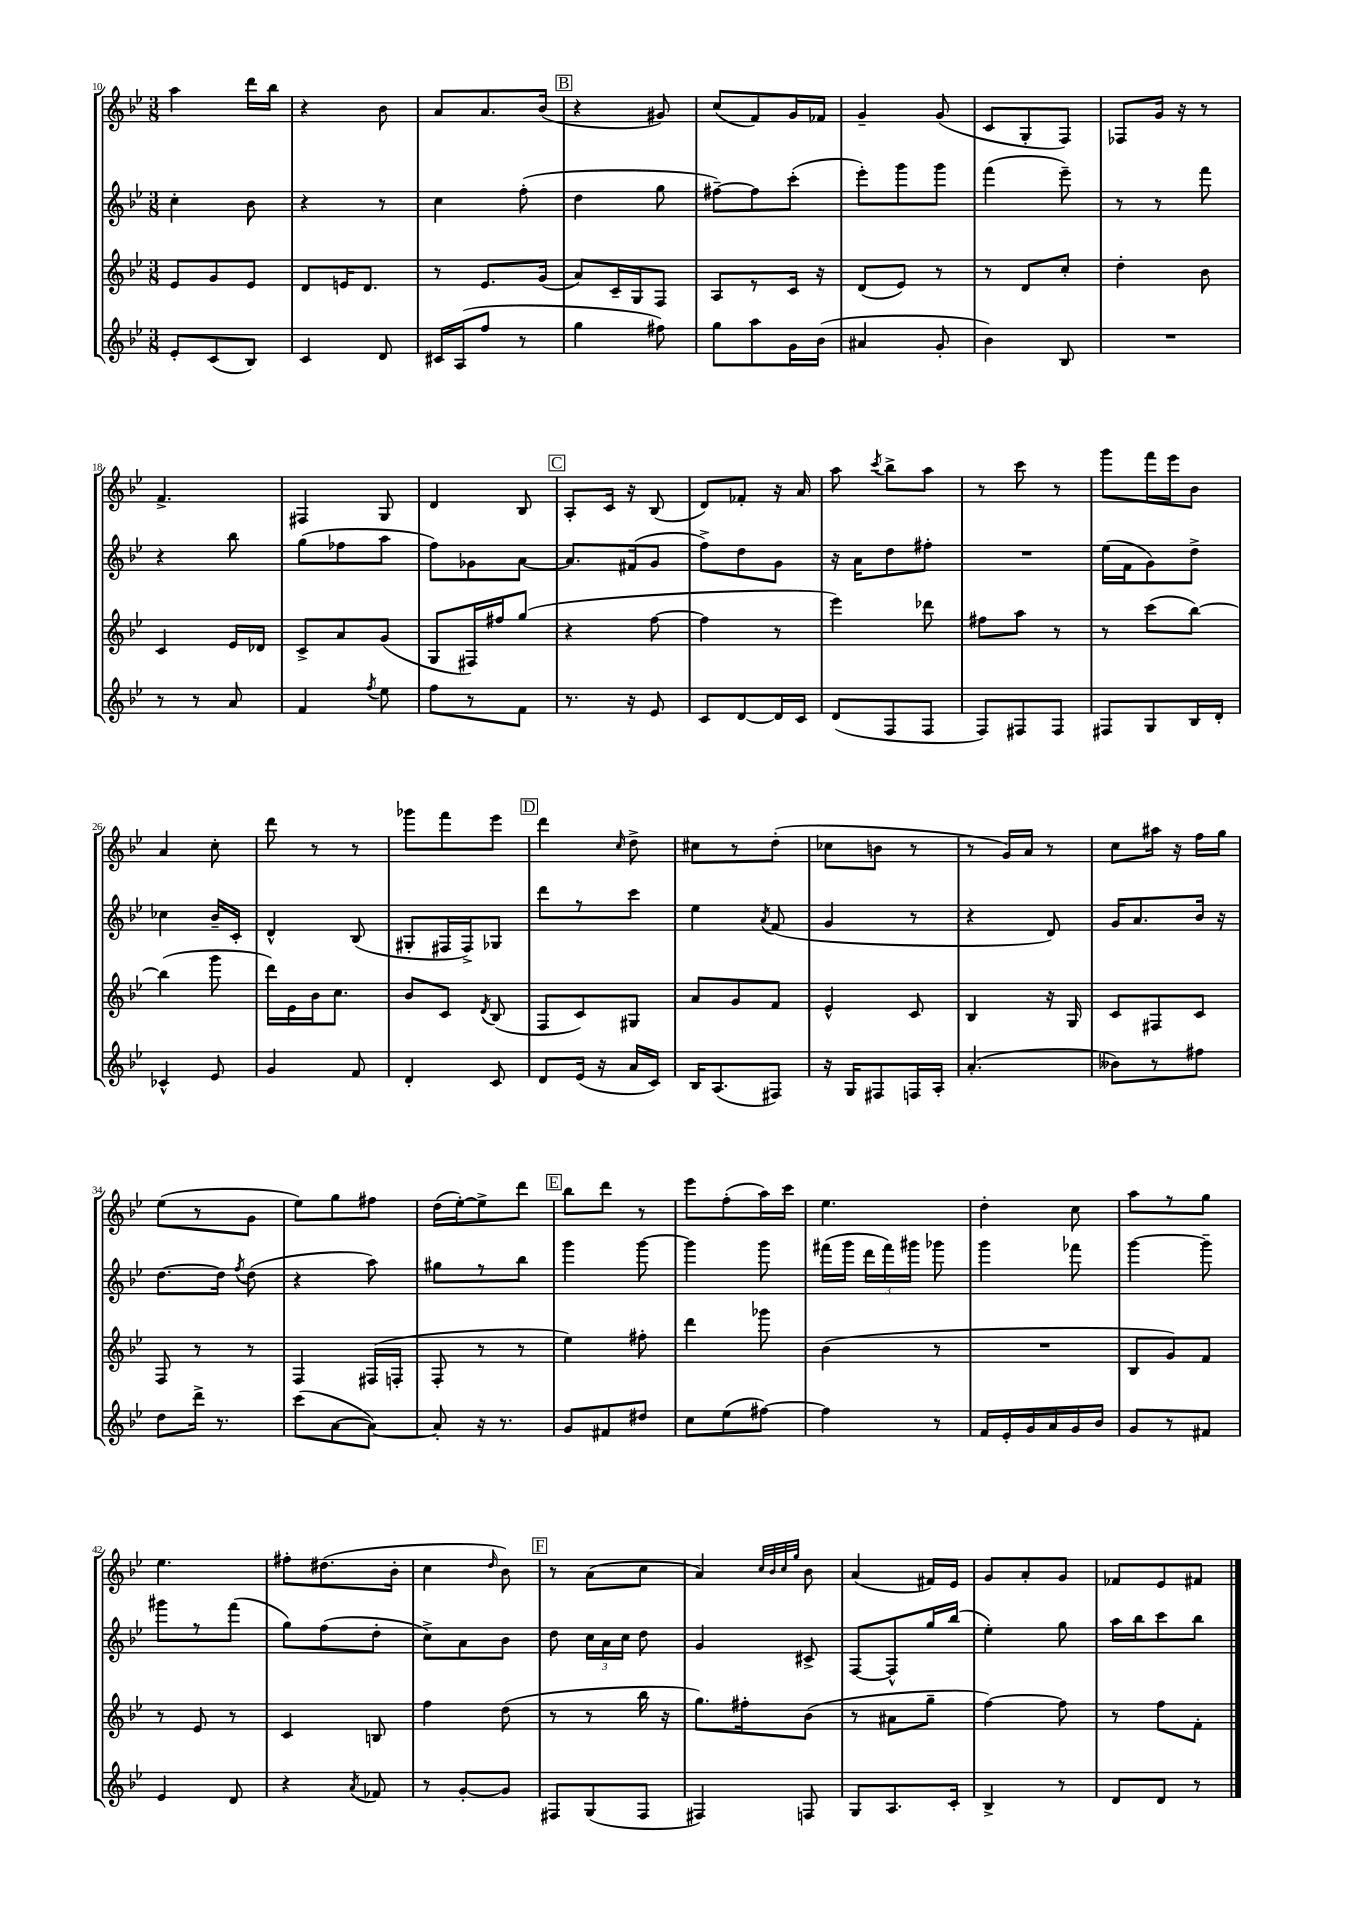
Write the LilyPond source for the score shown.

<<
\new StaffGroup <<
\new Staff = "s0" {
    \clef treble \key bes \major \numericTimeSignature \time 3/8
    \autoBeamOff a''4 d'''16[ bes''16] |
    r4 bes'8 |
    a'8[ a'8. bes'16]( |
    \mark \markup { \box "B" } r4 gis'8) |
    c''8[( f'8) g'16 fes'16] |
    g'4-- g'8( |
    c'8[ g8-. f8]) |
    fes8[ g'16] r16 r8 |
    f'4.-> |
    fis4 g8 |
    d'4 bes8 |
    \mark \markup { \box "C" } a8[-. c'16] r16 bes8( |
    d'8[) fes'8]-. r16 a'16 |
    a''8 \acciaccatura { c'''8 } bes''8[-> a''8] |
    r8 c'''8 r8 |
    g'''8[ f'''16 ees'''16 bes'8] |
    a'4 c''8-. |
    d'''8 r8 r8 |
    ges'''8[ f'''8 ees'''8] |
    \mark \markup { \box "D" } d'''4 \grace { c''16 } d''8-> |
    cis''8[ r8 d''8]-.( |
    ces''8[ b'8] r8 |
    r8 g'16[) a'16] r8 |
    c''8[ ais''16] r16 f''16[ g''16] |
    ees''8[( r8 g'8] |
    ees''8[) g''8 fis''8] |
    d''16[( ees''16~-.) ees''8-> d'''8] |
    \mark \markup { \box "E" } bes''8[ d'''8] r8 |
    ees'''8[ f''8-.( a''16) c'''16] |
    ees''4. |
    d''4-. c''8 |
    a''8[ r8 g''8] |
    ees''4. |
    fis''8[-. dis''8.( bes'16]-. |
    c''4 \grace { d''16 } bes'8) |
    \mark \markup { \box "F" } r8 a'8[( c''8] |
    a'4) \grace { c''32[ bes'32 c''32 g''32] } bes'8 |
    a'4( fis'16[) ees'16] |
    g'8[ a'8-. g'8] |
    fes'8[ ees'8 fis'8] \bar "|." |
}
\new Staff = "s1" {
    \clef treble \key bes \major \numericTimeSignature \time 3/8
    \autoBeamOff c''4-. bes'8 |
    r4 r8 |
    c''4 f''8-.( |
    \mark \markup { \box "B" } d''4 g''8 |
    fis''8[~--) fis''8 c'''8]-.( |
    ees'''8[-.) g'''8 g'''8] |
    f'''4( ees'''8--) |
    r8 r8 f'''8 |
    r4 bes''8 |
    g''8[( fes''8 a''8] |
    f''8[) ges'8 a'8]~ |
    \mark \markup { \box "C" } a'8.[ fis'16( g'8] |
    f''8[->) d''8 g'8] |
    r16 a'16[ d''8 fis''8]-. |
    R4. |
    ees''16[( f'16 g'8) d''8]-> |
    ces''4 bes'16[-- c'16]-. |
    d'4-^ bes8( |
    gis8[-. fis16 fis16->) ges8] |
    \mark \markup { \box "D" } d'''8[ r8 c'''8] |
    ees''4 \acciaccatura { a'8 } f'8( |
    g'4 r8 |
    r4 d'8) |
    g'16[ a'8. bes'16] r16 |
    d''8.[~ d''16] \acciaccatura { f''8 } d''8( |
    r4 a''8) |
    gis''8[ r8 bes''8] |
    \mark \markup { \box "E" } g'''4 g'''8~ |
    g'''4 g'''8 |
    fis'''16[( g'''16] \tuplet 3/2 { d'''16[ fis'''16) gis'''16] } ges'''8 |
    g'''4 fes'''8 |
    g'''4~ g'''8-- |
    gis'''8[ r8 f'''8]( |
    g''8[) f''8( d''8]-. |
    c''8[->) a'8 bes'8] |
    \mark \markup { \box "F" } d''8 \tuplet 3/2 { c''16[ a'16 c''16] } d''8 |
    g'4 cis'8-> |
    f8[~ f8-^ g''16 bes''16]( |
    ees''4-.) g''8 |
    a''16[ bes''16 c'''8 bes''8] \bar "|." |
}
\new Staff = "s2" {
    \clef treble \key bes \major \numericTimeSignature \time 3/8
    \autoBeamOff ees'8[ g'8 ees'8] |
    d'8[ e'16 d'8.] |
    r8 ees'8.[ g'16]( |
    \mark \markup { \box "B" } a'8[) c'16-- g16 f8] |
    a8[ r8 c'16] r16 |
    d'8[( ees'8]) r8 |
    r8 d'8[ c''8]-. |
    d''4-. bes'8 |
    c'4 ees'16[ des'16] |
    c'8[-> a'8 g'8]( |
    g8[ fis16) fis''16 g''8]( |
    \mark \markup { \box "C" } r4 f''8~ |
    f''4 r8 |
    ees'''4) des'''8 |
    fis''8[ a''8] r8 |
    r8 c'''8[( bes''8]~) |
    bes''4( g'''8 |
    d'''16[) ees'16 bes'16 c''8.] |
    bes'8[ c'8] \acciaccatura { d'8 } bes8( |
    \mark \markup { \box "D" } f8[ c'8) gis8] |
    a'8[ g'8 f'8] |
    ees'4-^ c'8 |
    bes4 r16 g16 |
    c'8[ fis8 c'8] |
    f8 r8 r8 |
    f4 fis16[( f16]-. |
    f8-. r8 r8 |
    \mark \markup { \box "E" } ees''4) fis''8-. |
    d'''4 ges'''8 |
    bes'4( r8 |
    R4. |
    bes8[ g'8) f'8] |
    r8 ees'8 r8 |
    c'4 b8 |
    f''4 d''8( |
    \mark \markup { \box "F" } r8 r8 bes''16 r16 |
    g''8.[) fis''16-. bes'8]( |
    r8 ais'8[ g''8]-- |
    f''4~) f''8 |
    r8 f''8[ f'8]-. \bar "|." |
}
\new Staff = "s3" {
    \clef treble \key bes \major \numericTimeSignature \time 3/8
    \autoBeamOff ees'8[-. c'8( bes8]) |
    c'4 d'8 |
    cis'16[ a16( f''8] r8 |
    \mark \markup { \box "B" } g''4 fis''8) |
    g''8[ a''8 g'16 bes'16]( |
    ais'4 g'8-. |
    bes'4) bes8 |
    R4. |
    r8 r8 a'8 |
    f'4 \acciaccatura { f''8 } ees''8 |
    f''8[ r8 f'8] |
    \mark \markup { \box "C" } r8. r16 ees'8 |
    c'8[ d'8~ d'16 c'16] |
    d'8[( f8 f8] |
    f8[) fis8 fis8] |
    fis8[ g8 bes16 d'16]-. |
    ces'4-^ ees'8 |
    g'4 f'8 |
    d'4-. c'8 |
    \mark \markup { \box "D" } d'8[ ees'16]( r16 a'16[ c'16]) |
    bes16[ a8.( fis8]) |
    r16 g16[ fis8 f16 a16]-. |
    a'4.-.( |
    beses'8[) r8 fis''8] |
    d''8[ d'''16]-> r8. |
    c'''8[( a'8~ a'8]~) |
    a'8-. r16 r8. |
    \mark \markup { \box "E" } g'8[ fis'8 dis''8] |
    c''8[ ees''8( fis''8]~) |
    fis''4 r8 |
    f'16[ ees'16-. g'16 a'16 g'16 bes'16] |
    g'8[ r8 fis'8] |
    ees'4 d'8 |
    r4 \acciaccatura { a'8 } fes'8 |
    r8 g'8[~-. g'8] |
    \mark \markup { \box "F" } fis8[ g8( fis8] |
    fis4) f8 |
    g8[ a8. c'16]-. |
    bes4-> r8 |
    d'8[ d'8] r8 \bar "|." |
}
>>
>>
\layout { \context { \Score currentBarNumber = #10 } }
